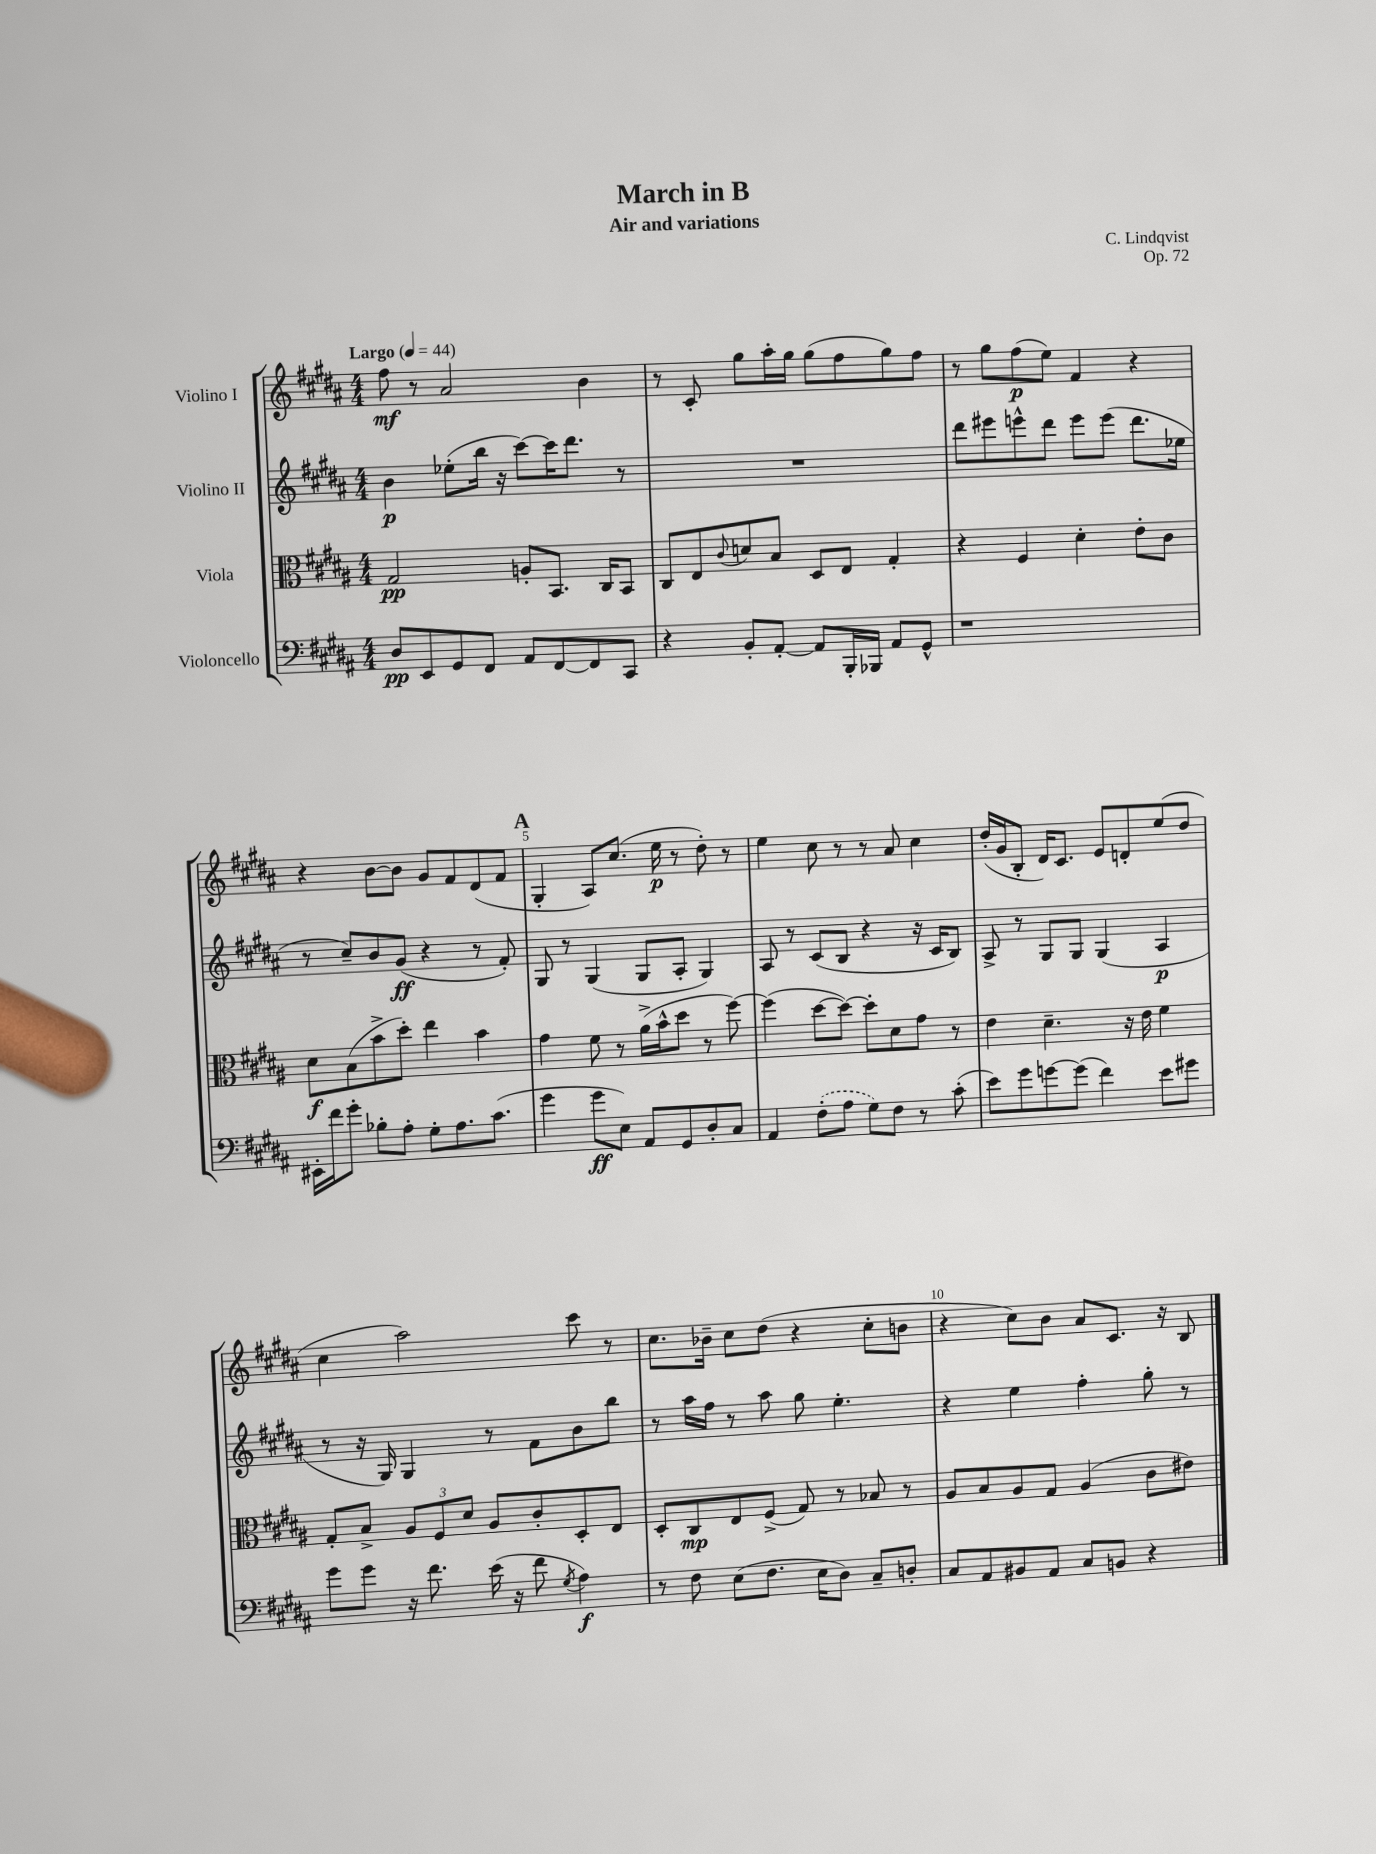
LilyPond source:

\header { title = "March in B" composer = "C. Lindqvist" subtitle = "Air and variations" opus = "Op. 72" }
<<
\new StaffGroup <<
\new Staff = "s0" \with { instrumentName = "Violino I" } {
    \clef treble \key b \major \numericTimeSignature \time 4/4 \tempo "Largo" 4 = 44
    fis''8\mf r8 ais'2 b'4 |
    r8 cis'8-. gis''8 ais''16-. gis''16 gis''8( fis''8 gis''8) fis''8 |
    r8 gis''8 fis''8\p( e''8) fis'4 r4 |
    r4 b'8~ b'8 gis'8 fis'8 dis'8( fis'8 |
    \mark \markup { \bold "A" } gis4-. ais8) cis''8.( e''16\p r8 dis''8-.) r8 |
    e''4 cis''8 r8 r8 ais'8 cis''4 |
    dis''16-.( gis'16 b8-. dis'16) cis'8. e'8 d'8-. e''8( dis''8 |
    cis''4 ais''2) cis'''8 r8 |
    cis''8. bes'16-- cis''8 dis''8( r4 cis''8-. b'8 |
    r4 cis''8) b'8 ais'8 cis'8. r16 b8 \bar "|." |
}
\new Staff = "s1" \with { instrumentName = "Violino II" } {
    \clef treble \key b \major \numericTimeSignature \time 4/4
    b'4\p ees''8-.( b''16 r16 cis'''8~) cis'''16 dis'''8. r8 |
    R1 |
    dis'''8 eis'''8 e'''8-^ dis'''8 e'''8 e'''8( dis'''8. ees''16 |
    r8 cis''8--) b'8 gis'8\ff( r4 r8 fis'8-.) |
    \mark \markup { \bold "A" } gis8 r8 gis4( gis8 ais8-. gis4) |
    ais8 r8 cis'8( b8 r4 r16 cis'16 b8) |
    ais8-> r8 gis8 gis8 gis4( ais4\p |
    r8 r16 gis16) gis4 r8 fis'8 b'8 b''8 |
    r8 ais''16 fis''16 r8 ais''8 gis''8 e''4.-. |
    r4 e''4 fis''4-. gis''8-. r8 \bar "|." |
}
\new Staff = "s2" \with { instrumentName = "Viola" } {
    \clef alto \key b \major \numericTimeSignature \time 4/4
    gis2\pp a8-. b,8. cis16 b,8 |
    cis8 e8 \appoggiatura { cis'8 } d'8 b8 dis8 e8 gis4-. |
    r4 fis4 dis'4-. e'8-. cis'8 |
    dis'8\f b8( b'8-> dis''8-.) e''4 b'4 |
    \mark \markup { \bold "A" } gis'4 fis'8 r8 ais'16->( b'16-^ dis''8 r8 fis''8~) |
    fis''4( dis''8~ dis''8~) dis''8-. dis'8 gis'8 r8 |
    e'4 dis'4.-- r16 e'16 fis'4 |
    gis8-. b8-> \tuplet 3/2 { ais8 fis8 dis'8 } ais8 cis'8-. dis8-. e8 |
    dis8-. cis8\mp e8 fis8->( gis8) r8 bes8 r8 |
    ais8 b8 ais8 gis8 ais4( cis'8 eis'8) \bar "|." |
}
\new Staff = "s3" \with { instrumentName = "Violoncello" } {
    \clef bass \key b \major \numericTimeSignature \time 4/4
    dis8\pp e,8 gis,8 fis,8 ais,8 fis,8~ fis,8 cis,8 |
    r4 b,8-. ais,8~-. ais,8 b,,16-. bes,,16 ais,8 gis,8-^ |
    r1 |
    eis,16-. fis'16 gis'8-. bes8-. ais8-. gis8-. ais8. cis'8.( |
    \mark \markup { \bold "A" } gis'4 gis'8\ff e8) ais,8 gis,8 dis8-. cis8 |
    ais,4 \once \slurDashed fis8-.( ais8 gis8) fis8 r8 cis'8-.( |
    e'8) gis'8 g'8~ g'8( fis'4) e'8 gis'8 |
    gis'8 gis'8 r16 fis'8. e'16( r16 fis'8 \acciaccatura { gis8 } ais4\f) |
    r8 fis8 e8( fis8. e16 dis8) cis8-- d8-. |
    cis8 ais,8 bis,8 ais,8 cis8 b,8 r4 \bar "|." |
}
>>
>>
\layout { \context { \Score \override BarNumber.break-visibility = ##(#f #t #t) barNumberVisibility = #(every-nth-bar-number-visible 5) } }
